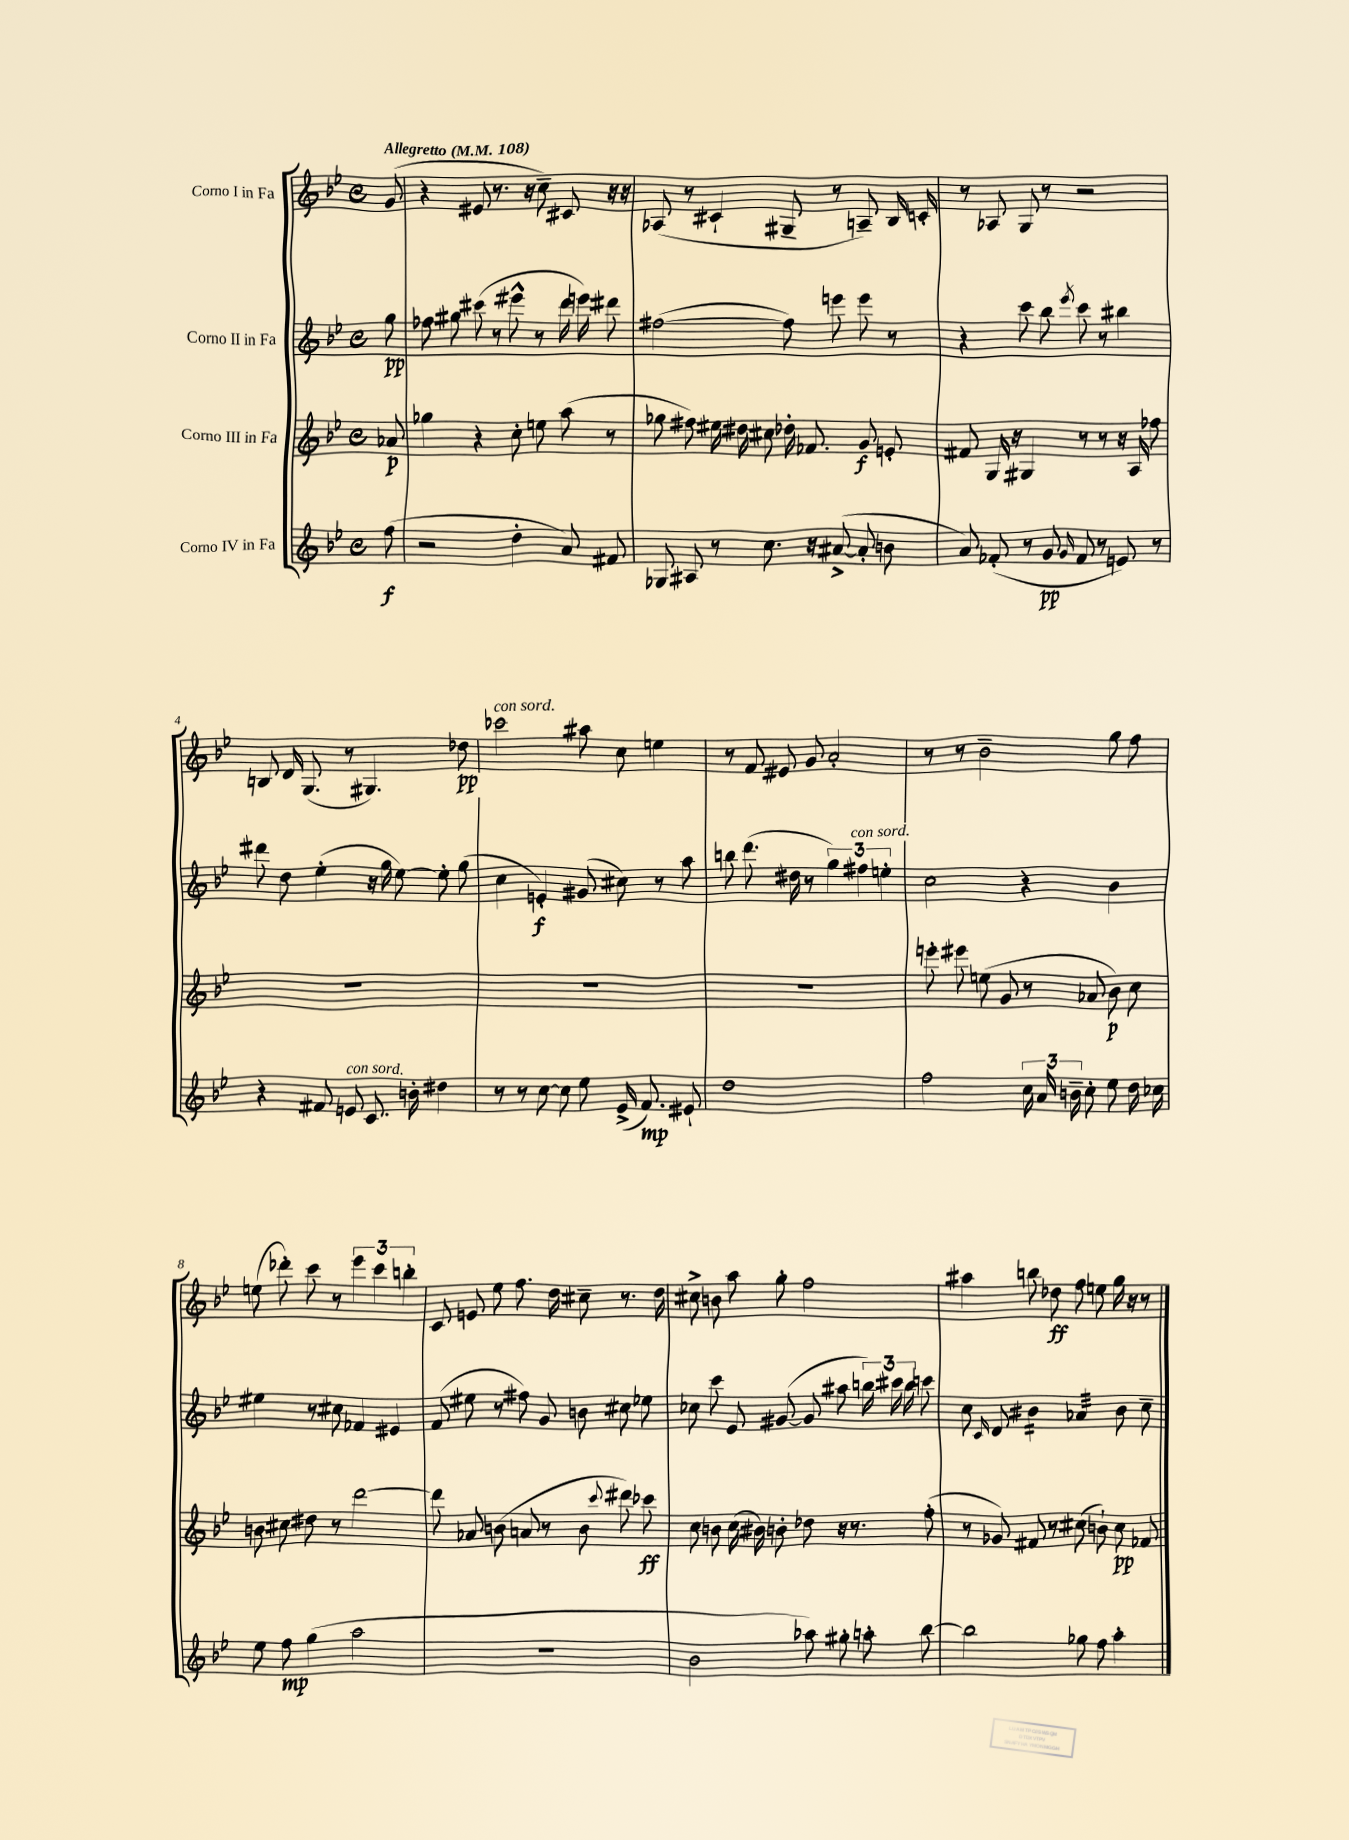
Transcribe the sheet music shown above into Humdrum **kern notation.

**kern	**kern	**kern	**kern
*staff4	*staff3	*staff2	*staff1
*clefG2	*clefG2	*clefG2	*clefG2
*k[b-e-]	*k[b-e-]	*k[b-e-]	*k[b-e-]
*M4/4	*M4/4	*M4/4	*M4/4
*met(c)	*met(c)	*met(c)	*met(c)
*MM108	*MM108	*MM108	*MM108
(8ff	8a-	8gg	(8g
=	=	=	=
2r	4gg-	8ff-	4r
.	.	8gg#	.
.	4r	(8ccc#	8e#
.	.	8r	8.r
4dd'	8cc'	8eee#^^	.
.	.	.	16r
.	8ee	8r	8cc~)
8a)	(8aa	16ddd	8c#
.	.	16eee)	.
8f#	8r	8ddd#	16r
.	.	.	16r
=	=	=	=
8G-	8gg-	([2ff#	(8A-
8A#	8ff#)	.	8r
8r	16ee#	.	4c#`
.	16dd#	.	.
8.cc	8cc#	.	.
.	16dd-'	8ff#])	8G#~
16r	8.f-	.	.
([8a#^	.	8eee	8r
8a#']	8g	8eee	8A~)
8b	8e'	8r	16B-
.	.	.	16c'
=	=	=	=
8a)	8f#	4r	8r
(8f-'	16G	.	8A-
.	16r	.	.
8r	4G#	8ccc	8G
8g	.	8bb-	8r
16qqg	.	8qeee-	.
8f-	8r	8ccc	2r
8r	8r	8r	.
8e)	16r	4bb#	.
.	16A	.	.
8r	8ff-	.	.
=	=	=	=
4r	1r	8ddd#	8B
.	.	8dd	16d
.	.	.	(8.G
8f#	.	(4ee-'	.
8e	.	.	8r
8.c	.	16r	4.G#)
.	.	16gg	.
.	.	[8ee-)	.
16b'	.	.	.
4dd#	.	8ee-']	.
.	.	(8gg	8dd-
=	=	=	=
8r	1r	4cc	2ccc-
8r	.	.	.
[8cc	.	4e')	.
8cc]	.	.	.
8ee-	.	(8g#	8aa#
(16e-^	.	8cc#)	8cc
8.f)	.	.	.
.	.	8r	4ee
8e#`	.	8aa	.
=	=	=	=
1dd	1r	8bb	8r
.	.	(8.ddd	8f
.	.	.	8e#
.	.	16dd#	.
.	.	8r	8g
.	.	6gg)	2a'
.	.	6ff#	.
.	.	6ee'	.
=	=	=	=
2ff	8eee'	2cc	8r
.	8eee#	.	8r
.	(8ee	.	2b-~
.	8g	.	.
24cc	8r	4r	.
24a	.	.	.
24b~	.	.	.
8cc'	8a-	.	.
8ee-	8b-)	4b-	8gg
16dd	8cc	.	8ff
16cc-	.	.	.
=	=	=	=
8ee-	8b	4ee#	(8ee
8ff	8cc#	.	8ddd-')
(4gg	8dd#	8r	8ccc
.	8r	8cc#	8r
2aa	[2ddd	4f-	6eee-
.	.	.	6ccc
.	.	4e#	.
.	.	.	6bb'
=	=	=	=
1r	8ddd]	(8f	8c
.	8a-	8ee#	8e
.	(8b	8r	8ee-
.	8a	8ff#)	8.ff
.	8r	8g	.
.	.	.	16dd
.	8b	8b	8cc#~
.	8qqccc	.	.
.	8ddd#)	8cc#	8.r
.	8ccc-	8ee-	.
.	.	.	16dd
=	=	=	=
2b-	8cc	8cc-	8cc#^
.	8b	8ccc	8b
.	(16cc	8e-	8aa
.	16b#)	.	.
.	8b'	([8g#	8gg'
8aa-)	8dd-	8g#]	2ff
8gg#'	16r	8aa#	.
.	8.r	.	.
8aa'	.	24bb)	.
.	.	24ccc#	.
.	.	24bb	.
[8bb-	(8ff'	8ccc	.
=	=	=	=
2bb-]	8r	8cc	4aa#
.	.	16qqc	.
.	8g-)	8d	.
.	8f#	4b#	8bb
.	8r	.	8dd-
8gg-	(8cc#	4a-	8ff
8ff	8b`)	.	8ee
4aa'	8cc#	8b#	16gg
.	.	.	16r
.	8f-	8cc~	8r
==	==	==	==
*-	*-	*-	*-
